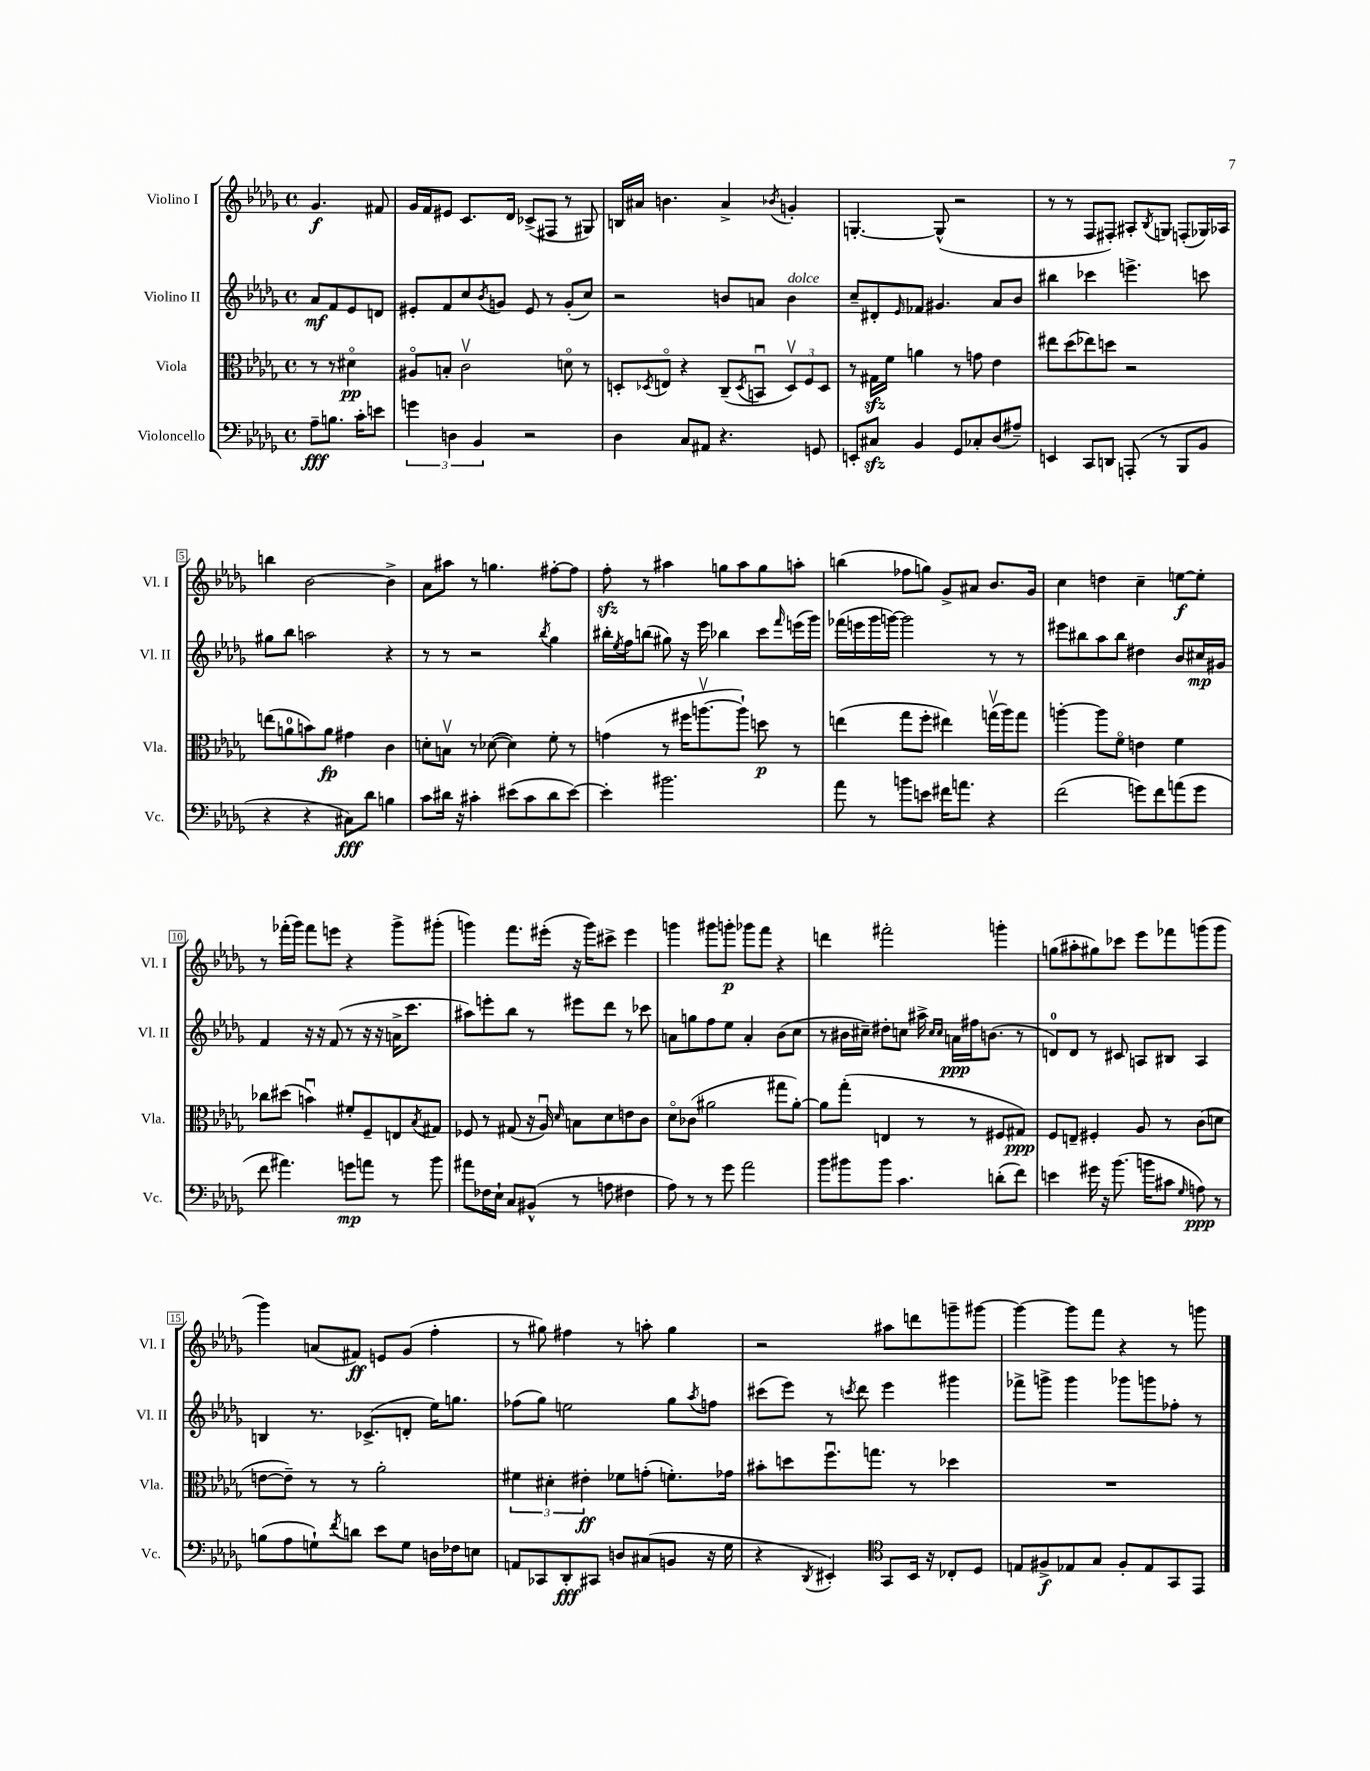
<<
\new StaffGroup <<
\new Staff = "s0" \with { instrumentName = "Violino I" shortInstrumentName = "Vl. I" } {
    \clef treble \key des \major \defaultTimeSignature \time 4/4 \partial 2
    ges'4.\f fis'8 |
    ges'16 f'16 eis'8 c'8. des'16 ces'8->( fis8 r8 gis8) |
    b16 ais'16 b'4. ais'4-> \acciaccatura { bes'8 } g'4-. |
    g4.~-. g8-^( r2 |
    r8 r8 f8 fis8-.) ais8-. \acciaccatura { bes8 } g8 f8-.( ges16) aes16 |
    b''4 bes'2~ bes'4-> |
    aes'8 ais''8 r8 g''4. fis''8~-. fis''8 |
    f''8-.\sfz r8 ais''4 g''8 ais''8 g''8 a''8-. |
    b''4( fes''8 g''8) ges'8-> ais'8 bes'8. ges'16 |
    c''4 d''4 c''4-- e''8~\f e''8-. |
    r8 fes'''16-.( ges'''16) fes'''8 e'''8 r4 ges'''8-> gis'''8-.( |
    g'''4) f'''8. eis'''16-.( r16 g'''16) cis'''8-> eis'''4 |
    g'''4 gis'''8 g'''8-.\p ges'''8 f'''8 r4 |
    d'''4 fis'''2-. g'''4-. |
    g''8( ais''8-. gis''8) ces'''8 ees'''8 fes'''8 g'''8( g'''8 |
    ges'''4) a'8( fis'8\ff) e'8 ges'8( f''4-. |
    r8 gis''8) fis''4 r8 a''8-. gis''4 |
    r2 ais''8 d'''8 g'''8-- gis'''8~ |
    gis'''4~ gis'''8 f'''8 r4 r8 g'''8 \bar "|." |
}
\new Staff = "s1" \with { instrumentName = "Violino II" shortInstrumentName = "Vl. II" } {
    \clef treble \key des \major \defaultTimeSignature \time 4/4 \partial 2
    aes'8\mf f'8 ees'8 d'8 |
    eis'8-. f'8 c''8 \acciaccatura { bes'8 } g'8 eis'8 r8 g'8-.( c''8) |
    r2 b'8 a'8 b'4^\markup { \italic "dolce" } |
    c''8-- dis'8-. \grace { ees'16 } fes'8 gis'4. aes'8 bes'8 |
    bis''4 ces'''4 e'''4.-> c'''8 |
    gis''8 bes''8 a''2 r4 |
    r8 r8 r2 \acciaccatura { bes''8 } ges''4 |
    bis''16-. \acciaccatura { ees''8 } f''16 b''8( gis''8) r16 ees'''16 bes''4 c'''8 \grace { f'''16 } e'''16( ges'''16) |
    fes'''16( e'''16 ges'''16 g'''16~) g'''2 r8 r8 |
    eis'''8 bis''8 aes''8 bis''8 dis''4 bes'8 cis''16\mp gis'16 |
    f'4 r16 r16 f'8( r8 r16 r16 a'16-> c'''8. |
    ais''8) e'''8-. bes''8 r8 eis'''8 des'''8 r8 ces'''8 |
    a'8 g''8 f''8 ees''8 a'4-. bes'8( c''8 |
    r8 bis'16 cis''16--) dis''8-. c''8 ais''16-> \grace { c''16 c''16 } a'16\ppp fis''16 b'8.( r8 |
    d'8-0) d'8 r8 cis'8 a8 bis8 a4 |
    b4 r8. ces'8.->( d'8-. ees''16) g''8. |
    fes''8( ges''8) e''2 ges''8 \acciaccatura { aes''8 } f''8 |
    cis'''8( ees'''8) r8 \acciaccatura { c'''8 } des'''8 ees'''4 gis'''4 |
    fes'''8-> g'''8-> g'''4 ges'''8 g'''8 fes''8-. r8 \bar "|." |
}
\new Staff = "s2" \with { instrumentName = "Viola" shortInstrumentName = "Vla." } {
    \clef alto \key des \major \defaultTimeSignature \time 4/4 \partial 2
    r8 r8 dis'4\flageolet\pp |
    ais8\flageolet b8-. c'2\upbow d'8\flageolet r8 |
    d8-. \acciaccatura { des8 } e8\flageolet r4 c8--( \acciaccatura { des8 } b,8\downbow \tuplet 3/2 { des8\upbow) f8 des8 } |
    r8 gis16\sfz f'16 a'4 r8 g'8 ees'4 |
    eis''8 des''8( ees''8) d''8 r2 |
    e''8( a'8-0 b'8) a'8\fp gis'4 c'4 |
    d'8-. b8\upbow r8 des'8~( des'4) f'8-. r8 |
    g'4( r8 fis''16 a''8.~\upbow a''8-!) d''8\p r8 |
    e''4( ges''8 f''8-. eis''4) g''16\upbow( aes''16) g''8 |
    a''4~-. a''8 f'8\flageolet e'4 f'4 |
    ces''8 dis''8( b'4\downbow) fis'8-. f8-- e8 \acciaccatura { bes8 } gis8 |
    fes8 r8 gis8( r16 aes16\downbow) \grace { des'16 } b8 des'8 e'8 c'8 |
    des'8\flageolet ces'8( ais'2 gis''8 ais'8~-.) |
    ais'8 ges''8-.( e4 r8 r8 fis8 gis8\ppp) |
    f8 e8-- fis4-. aes8 r8 c'8( d'8 |
    e'8~ e'8--) r8 r8 aes'2-. |
    \tuplet 3/2 { fis'4 dis'4-. eis'4-.\ff } fes'8 g'8-.( f'8.-.) ges'16 |
    bis'8-. d''8 f''8.\downbow g''8. r8 des''4 |
    R1 \bar "|." |
}
\new Staff = "s3" \with { instrumentName = "Violoncello" shortInstrumentName = "Vc." } {
    \clef bass \key des \major \defaultTimeSignature \time 4/4 \partial 2
    aes8--\fff b8. c'16-. e'8 |
    \tuplet 3/2 { g'4 d4 bes,4 } r2 |
    des4 c8 ais,8 r4. g,8 |
    e,8-. cis8\sfz bes,4 ges,8 ces8-. des8( ais8--) |
    e,4 c,8 d,8 a,,8-.( r8 bes,,8 bes,8 |
    r4 r4 cis8\fff) des'8 b4 |
    c'8 dis'16 r16 cis'4-. eis'8( cis'8 dis'8 eis'8~) |
    eis'4-. bis'2. |
    aes'8 r8 b'8 e'8 fis'16 a'8. r4 |
    f'2( g'8) f'8 a'8( g'8 |
    f'8 ais'4.) g'8\mp a'8 r8 bes'8 |
    ais'8 fes16 ees16-! c8 bis,8-^( r8 a8 fis4 |
    aes8) r8 r8 ges'8 aes'2 |
    bes'8 bis'8 bis'8 c'4. d'8-.( f'8) |
    e'4 gis'16 r16 bes'8.( b'16 cis'8 \grace { ges16 } a8\ppp) r8 |
    b8( aes8 g8-!) \acciaccatura { f'8 } d'8 ees'8 g8 d16 fes16 e8 |
    a,8 ces,8 des,8-.\fff cis,8 d8 cis8( b,8 r16 ges16 |
    r4 \acciaccatura { des,8 } eis,4-.) \clef tenor ges,8 bes,16 r16 ces8-. des8 |
    e8 fis8->\f ees8 ges8 fis8-. ees8 ges,8 ees,8 \bar "|." |
}
>>
>>
\layout { \context { \Score \override BarNumber.stencil = #(make-stencil-boxer 0.1 0.3 ly:text-interface::print) } }
